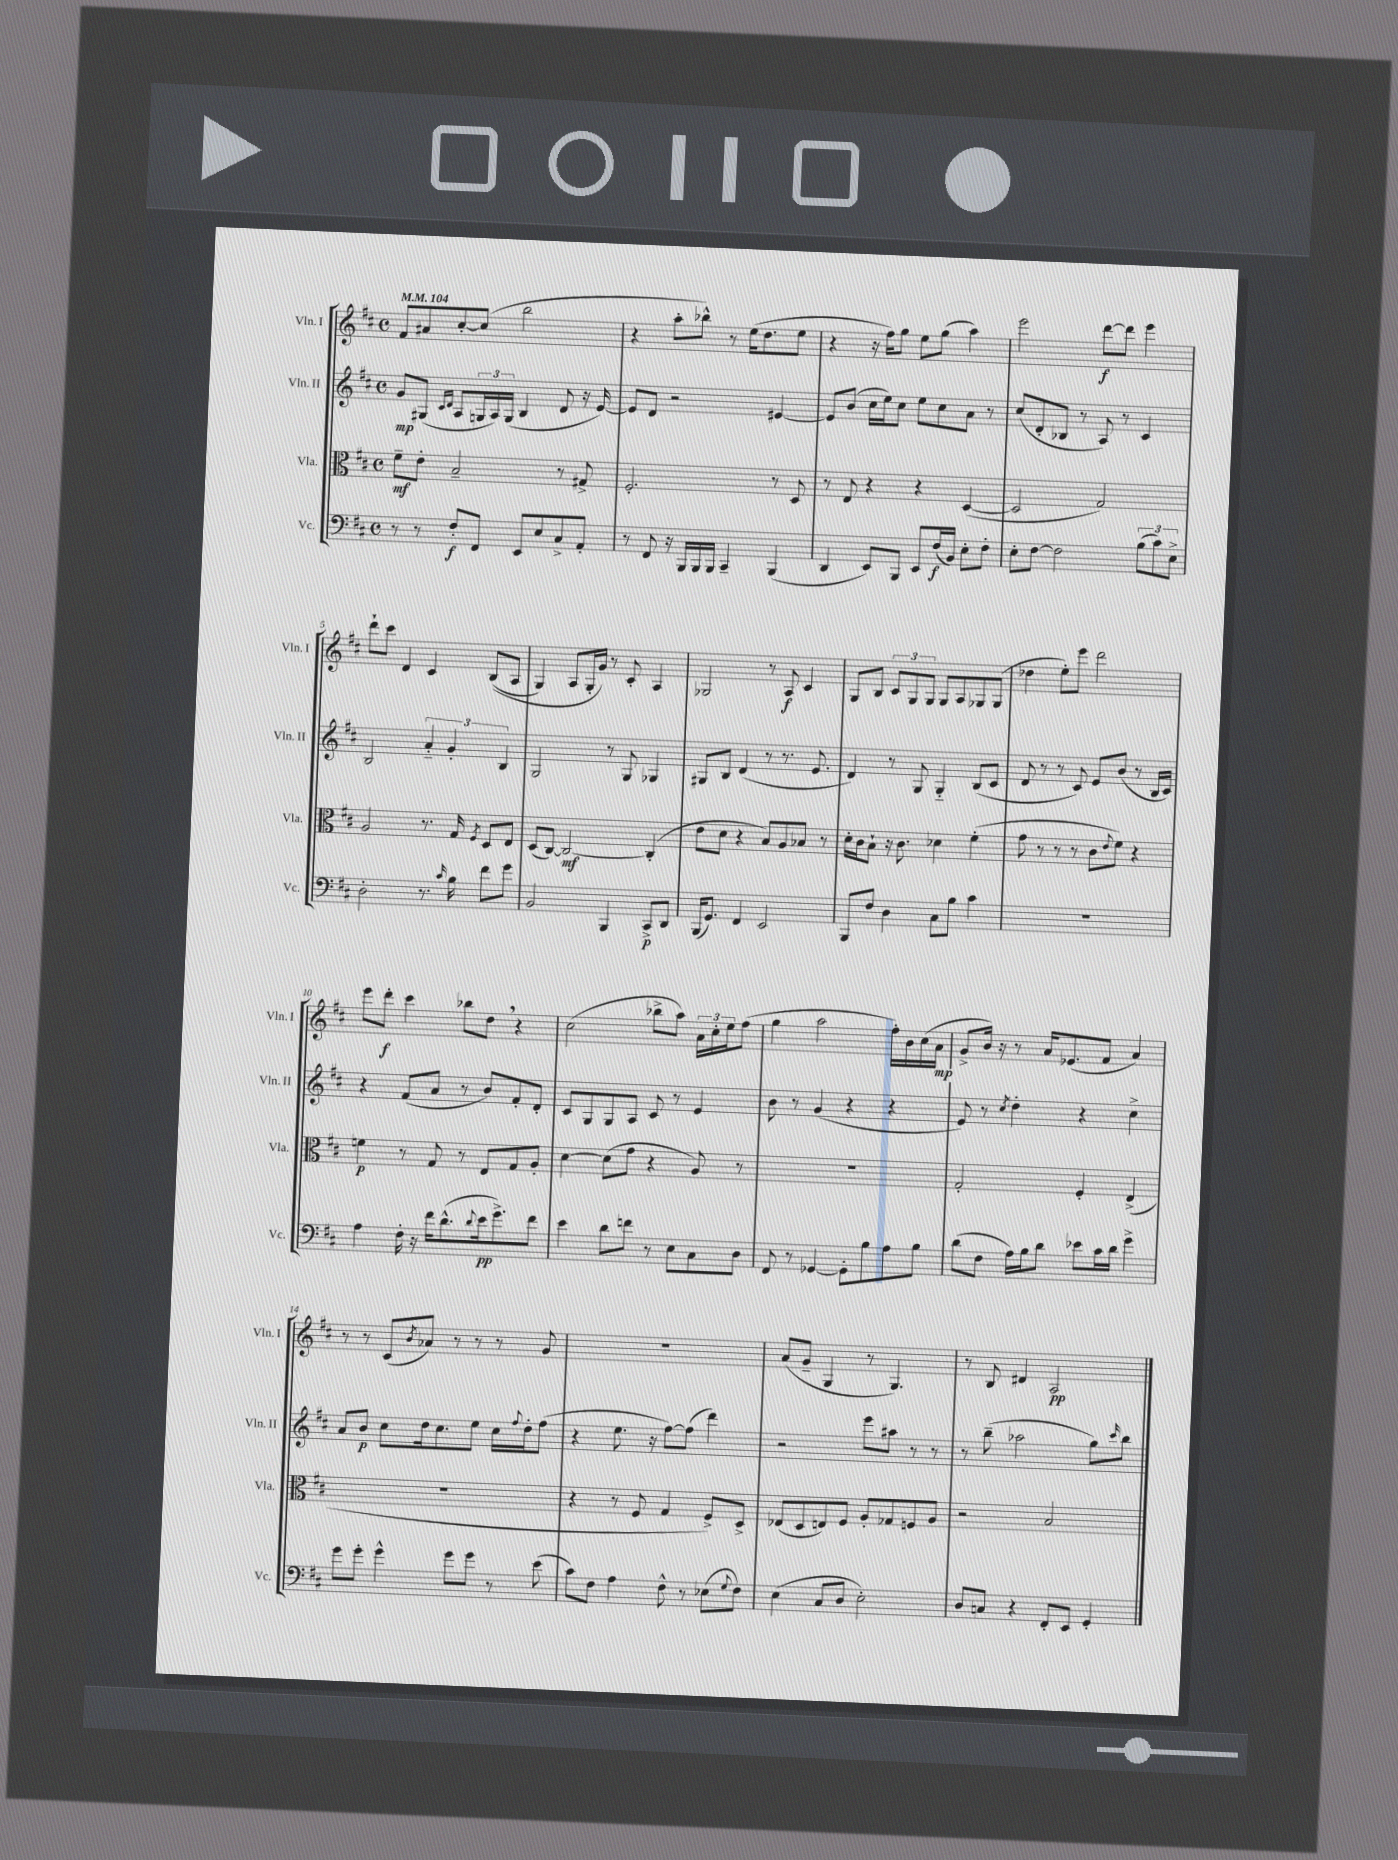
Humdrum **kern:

**kern	**kern	**kern	**kern
*staff4	*staff3	*staff2	*staff1
*clefF4	*clefC3	*clefG2	*clefG2
*k[f#c#]	*k[f#c#]	*k[f#c#]	*k[f#c#]
*M4/4	*M4/4	*M4/4	*M4/4
*met(c)	*met(c)	*met(c)	*met(c)
*MM104	*MM104	*MM104	*MM104
8r	8f#~	8g	8f#
8r	8e'	(8G#	8a#
.	.	16qqc#	.
.	.	16qqd	.
8F#'	2B~	8A	[8cc#'
8FF#	.	24G	(8cc#]
.	.	24A)	.
.	.	(24G	.
8EE	.	4B	2bb
8E	.	.	.
8C#^	8r	8d	.
8AA'	8G#^	16r	.
.	.	[16e)	.
=	=	=	=
8r	2.F#'	8e]	4r
8FF#	.	8d	.
16r	.	2r	8aa'
16BBB	.	.	.
16BBB	.	.	8bb-^^)
16BBB	.	.	.
4CC#~	.	.	8r
.	.	.	(16ee
.	.	.	8.dd
(4BBB	8r	[4e#	.
.	8D	.	8ee
=	=	=	=
4DD	8r	8e#]	4r
.	8E	(8b	.
8EE)	4r	16cc#	16r
.	.	16ee)	16ff#)
8BBB	.	8cc#	8gg
8EE	4r	8ee	8ee
(16F#	.	8cc#	(8gg
16BB)	.	.	.
8E'	([4D	8a	4aa)
8F#'	.	8r	.
=	=	=	=
8E'	2D]	(8cc#	2eee
[8F#	.	8d'	.
2F#]	.	8B-	.
.	.	8r	.
.	2G)	8A)	[8ddd
.	.	8r	8ddd]
(12B	.	4c#	4eee
12c#)	.	.	.
12E^	.	.	.
=	=	=	=
2D'	2A	2B	8ddd`
.	.	.	8ccc#
.	.	.	4d
8.r	8.r	6a'~	4c#
.	.	6g'	.
16qqc#	.	.	.
16B	16G	.	.
.	8qF#	.	.
8f#	8D	.	&((8B
.	.	6B	.
8g	8E	.	8A
=	=	=	=
2BB	(8D	2G	4G)
.	[8C#)	.	.
.	2C#_	.	8A
.	.	.	16G'
.	.	.	16g&)
4BBB	.	8r	8r
.	.	8G	8c#'
8CC#^	(4C#']	4G-	4A
8DD	.	.	.
=	=	=	=
(16BBB	8e	8G#	2G-
8.GG)	.	.	.
.	8d	8B	.
4FF#	4r	(4d	.
2EE	8B)	8r	8r
.	8A	8.r	8A
.	8B-	.	4c#
.	.	8.e	.
.	8r	.	.
=	=	=	=
8BBB	16d'	4d)	8G
.	16c#	.	.
8F#	8B`	.	8B
4D	16r	8r	12c#
.	8.c#	.	.
.	.	.	12G
.	.	8G	.
.	.	.	12G
8C#	4d-	4G'~	8G
8B	.	.	8A
4c#	(4f#'	(8B	8G-
.	.	8c#	(8G-
=	=	=	=
1r	8g	8d	4dd-
.	8r	8r	.
.	8r	8r	8ee')
.	8r	8c#)	8eee
.	8c#	8e	2ddd
.	8qqe	.	.
.	8f#)	(8b	.
.	4r	8r	.
.	.	16B	.
.	.	16c#)	.
=	=	=	=
4A	4f	4r	8eee
.	.	.	8ddd'
16F#'	8r	(8f#	4ccc#
16r	.	.	.
16f#	8G	8a	.
(8.d^^	.	.	.
.	8r	8r	8bb-
8qqd	.	.	.
16e	8E	8b)	8dd
8.g^)	.	.	.
.	8G	8f#'	4r
8f#	8A'	8d'	.
=	=	=	=
4e	[4d	8c#	(2cc#
.	.	8G	.
8d	(8d]	8G	.
8f	8g	8A	.
8r	4r	8c#	8bb-^
8E	.	8r	8aa)
8C#	8A)	4e	24a
.	.	.	24cc#'
.	.	.	24ee
8D	8r	.	(8ff#
=	=	=	=
8FF#	1r	8b	4gg
8r	.	8r	.
[4GG-	.	(4g	2aa
8GG-']	.	4r	.
8B	.	.	.
8A	.	4r	16ff#')
.	.	.	16b
8B	.	.	(16cc#
.	.	.	16a
=	=	=	=
(8d	2G'	8e)	8g^
8F#	.	8r	16b)
.	.	.	16r
.	.	8qcc#	.
16A)	.	4dd'	8r
16B	.	.	.
8d	.	.	16a
.	.	.	(8.e-
8e-	4F#'	4r	.
16c#	.	.	8f#
16d	.	.	.
4g^	(4E^	4cc#^	4a)
=	=	=	=
8g	1r	8a	8r
8g'	.	8b	8r
4g^^	.	8cc#	(8c#
.	.	.	8qb
.	.	16dd	8a-)
.	.	8.cc#	.
8g	.	.	8r
8g	.	8ee	8r
8r	.	16cc#	8r
.	.	8qqff#	.
.	.	16dd'	.
(8e	.	(8ff#	8g
=	=	=	=
8c#)	4r	4r	1r
8F#	.	.	.
4A	8r	8.ee	.
.	8F#	.	.
.	.	16r	.
8F#^^	4G	[8ff#)	.
8r	.	(8ff#]	.
(8E-	8F#^)	4ddd)	.
8qqG	.	.	.
8F#)	8D^	.	.
=	=	=	=
(4E	(8E-	2r	(8a
.	8D	.	8g~
8C#	8E)	.	4G
8D	8F#	.	.
2E')	8A'	8eee	8r
.	8G-	8aa#	4.G)
.	8F	8r	.
.	8A	8r	.
=	=	=	=
8D	2r	8r	8r
8C	.	(8bb~	8B
4r	.	2aa-	4d#
8FF#'	2B	.	2A
8EE	.	.	.
4GG'	.	8gg)	.
.	.	16qqccc#	.
.	.	8bb	.
==	==	==	==
*-	*-	*-	*-
